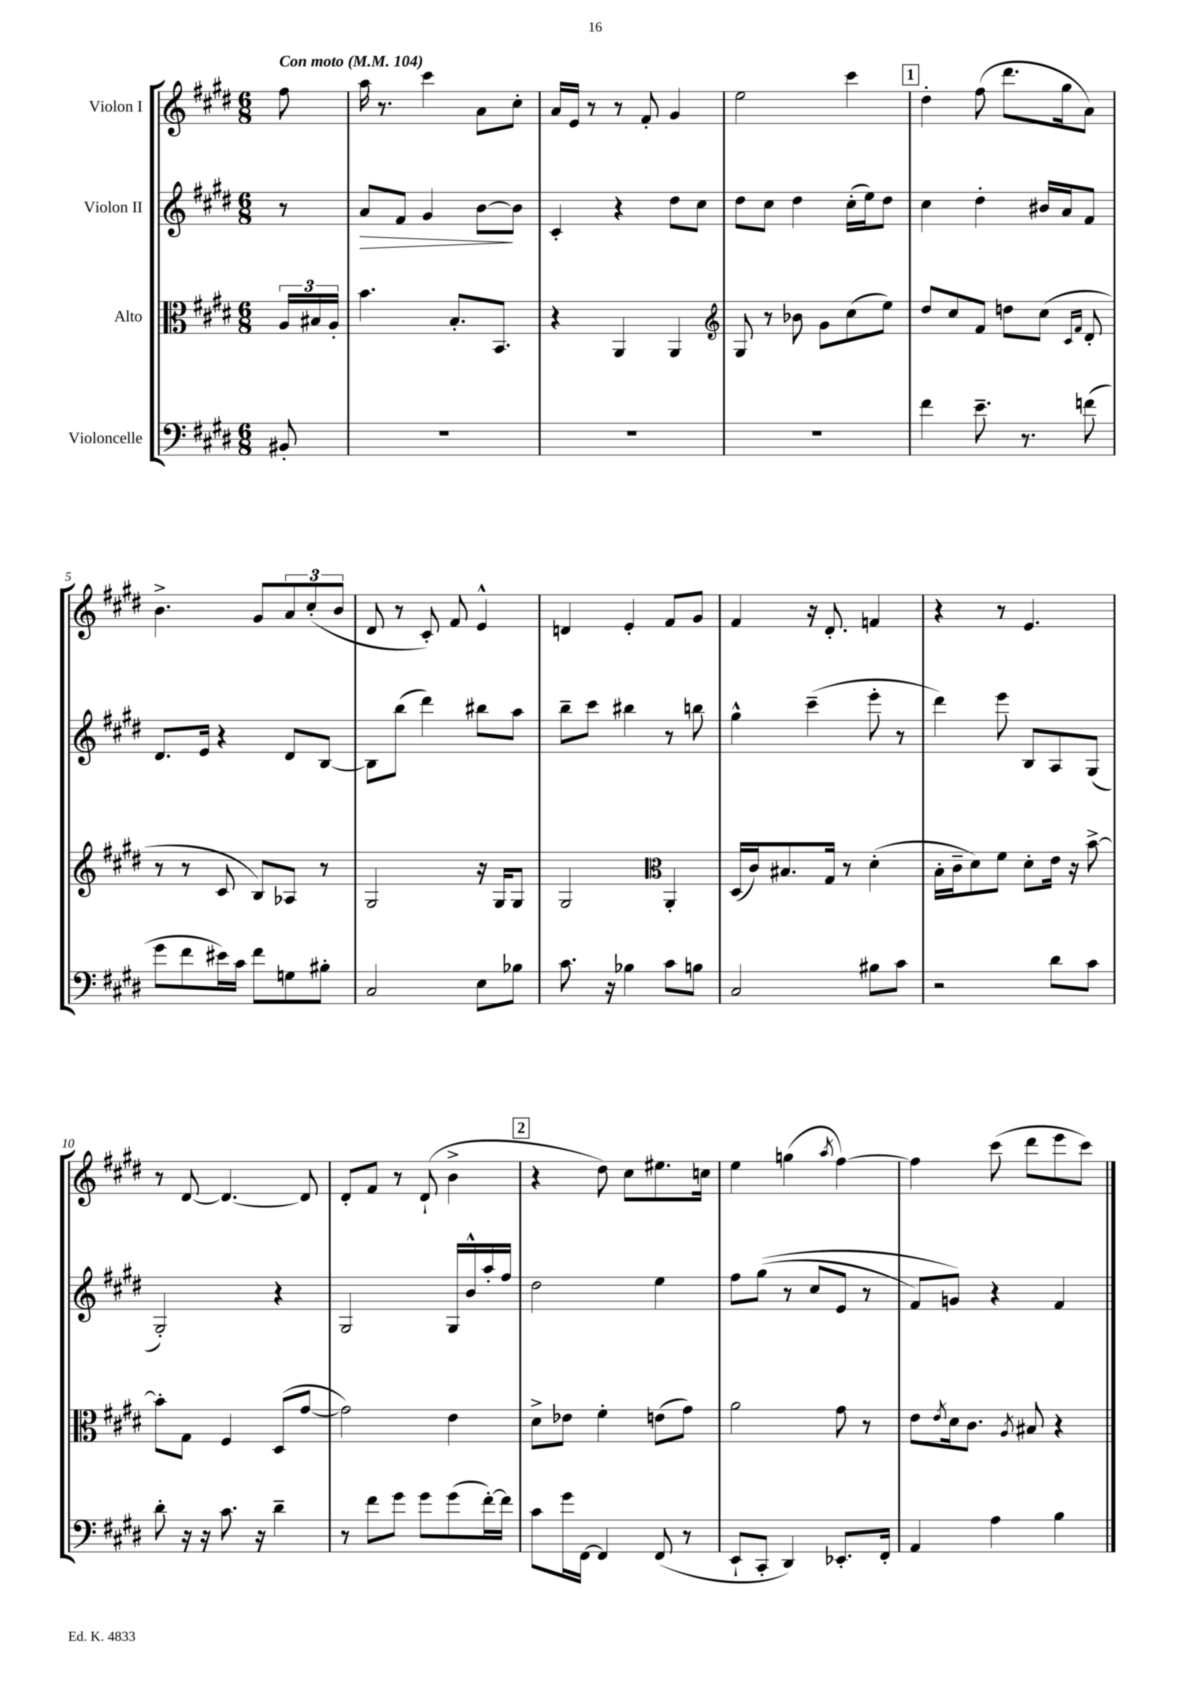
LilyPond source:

<<
\new StaffGroup <<
\new Staff = "s0" \with { instrumentName = "Violon I" } {
    \clef treble \key e \major \numericTimeSignature \time 6/8 \partial 8 \tempo "Con moto" 4 = 104
    fis''8 |
    a''16 r8. cis'''4 a'8 cis''8-. |
    a'16 e'16 r8 r8 fis'8-. gis'4 |
    e''2 cis'''4 |
    \mark \markup { \box "1" } dis''4-. fis''8( dis'''8. gis''16 a'8) |
    b'4.-> gis'8 \tuplet 3/2 { a'8 cis''8-.( b'8 } |
    dis'8 r8 cis'8-.) fis'8 e'4-^ |
    d'4 e'4-. fis'8 gis'8 |
    fis'4 r16 dis'8.-. f'4 |
    r4 r8 e'4. |
    r8 dis'8~ dis'4.~ dis'8 |
    dis'8-. fis'8 r8 dis'8-!( b'4-> |
    \mark \markup { \box "2" } r4 dis''8) cis''8 eis''8. c''16 |
    e''4 g''4( \acciaccatura { a''8 } fis''4~) |
    fis''4 cis'''8( dis'''8 e'''8 cis'''8) \bar "|." |
}
\new Staff = "s1" \with { instrumentName = "Violon II" } {
    \clef treble \key e \major \numericTimeSignature \time 6/8 \partial 8
    r8 |
    a'8\> fis'8 gis'4 b'8~\! b'8 |
    cis'4-. r4 dis''8 cis''8 |
    dis''8 cis''8 dis''4 cis''16-.( e''16) dis''8 |
    \mark \markup { \box "1" } cis''4 dis''4-. bis'16 a'16 fis'8 |
    dis'8. e'16 r4 dis'8 b8~ |
    b8 b''8( dis'''4) bis''8 a''8 |
    b''8-- cis'''8 bis''4 r8 b''8 |
    gis''4-^ cis'''4--( e'''8-. r8 |
    dis'''4) e'''8 b8 a8 gis8( |
    gis2-.) r4 |
    gis2 gis16 b'16-^ a''16-. fis''16 |
    \mark \markup { \box "2" } dis''2 e''4 |
    fis''8 gis''8(\( r8 cis''8 e'8 r8 |
    fis'8) g'8\) r4 fis'4 \bar "|." |
}
\new Staff = "s2" \with { instrumentName = "Alto" } {
    \clef alto \key e \major \numericTimeSignature \time 6/8 \partial 8
    \tuplet 3/2 { a16 bis16 a16-. } |
    b'4. b8.-. b,8. |
    r4 a,4 a,4 |
    \clef treble gis8 r8 bes'8 gis'8 cis''8( e''8) |
    \mark \markup { \box "1" } dis''8 cis''8 fis'8 d''8 cis''8( \grace { cis'16 fis'16 } dis'8-. |
    r8 r8 cis'8 b8) aes8 r8 |
    gis2 r16 gis16 gis8 |
    gis2 \clef alto a,4-. |
    dis16( cis'16) bis8. gis16 r8 dis'4-.( |
    b16-. cis'16-- dis'8) fis'8 dis'8-. e'16 r16 b'8~-> |
    b'8-. gis8 fis4 dis8( gis'8~ |
    gis'2) e'4 |
    \mark \markup { \box "2" } dis'8-> ees'8 fis'4-. e'8( gis'8) |
    a'2 gis'8 r8 |
    e'8 \acciaccatura { e'8 } dis'16 cis'8. \acciaccatura { a8 } bis8 r4 \bar "|." |
}
\new Staff = "s3" \with { instrumentName = "Violoncelle" } {
    \clef bass \key e \major \numericTimeSignature \time 6/8 \partial 8
    bis,8-. |
    R2. |
    R2. |
    R2. |
    \mark \markup { \box "1" } fis'4 e'8.-- r8. f'8( |
    gis'8 fis'8 eis'16) cis'16 fis'8 g8 bis8-. |
    cis2 e8 bes8 |
    cis'8. r16 bes4 cis'8 b8 |
    cis2 bis8 cis'8 |
    r2 dis'8 cis'8 |
    dis'8-. r16 r16 cis'8. r16 dis'4-- |
    r8 fis'8 gis'8 gis'8 gis'8( fis'16~-.) fis'16 |
    \mark \markup { \box "2" } cis'8 gis'16 fis,16~ fis,4 fis,8( r8 |
    e,8-! cis,8-. dis,4) ees,8.-. fis,16-. |
    a,4 a4 b4 \bar "|." |
}
>>
>>
